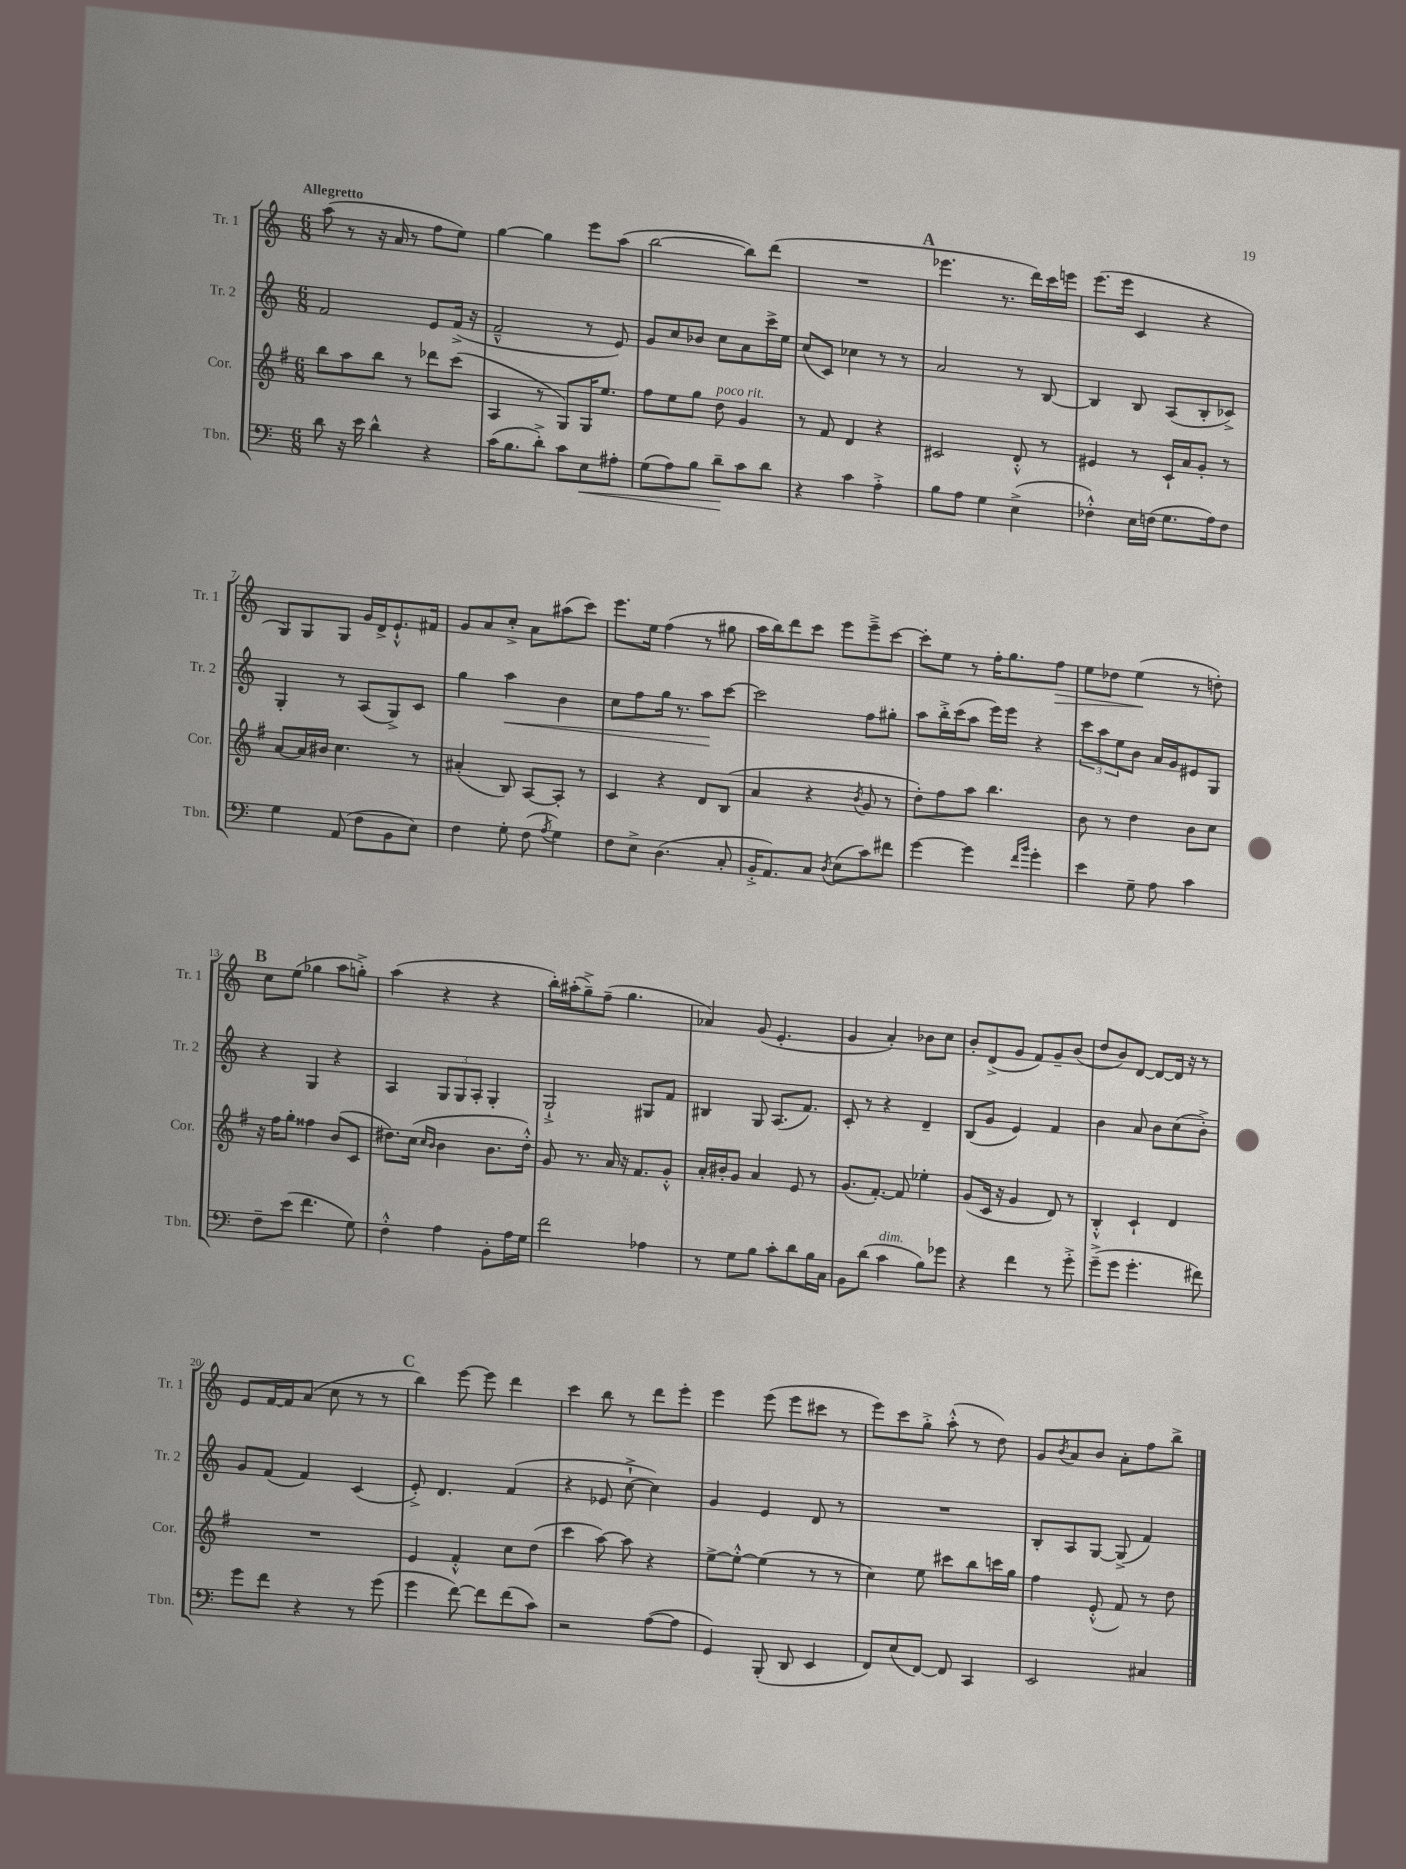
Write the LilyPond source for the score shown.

<<
\new StaffGroup <<
\new Staff = "s0" \with { instrumentName = "Tr. 1" shortInstrumentName = "Tr. 1" } {
    \clef treble \key c \major \numericTimeSignature \time 6/8 \tempo "Allegretto"
    a''8( r8 r16 a'16 r8 f''8 e''8) |
    g''4~ g''4 e'''8 a''8( |
    b''2~ b''8) d'''8( |
    R2. |
    \mark \markup { \bold "A" } ees'''4. r8. d'''16) c'''16 e'''16 |
    e'''8.( e'''16 c'4 r4 |
    g8) g8 g8 g'16 d'16-> e'8.-!-^ fis'16 |
    g'8 a'8 c''8-.-> a'8 ais''8( c'''8) |
    e'''8. e''16 f''4( r8 gis''8 |
    a''16 b''16) d'''8 c'''8 e'''8 e'''8---> c'''8~ |
    c'''8-. e''8 r8 f''16-. g''8. f''8\> |
    e''8 des''8 e''4\!( r8 d''8-.) |
    \mark \markup { \bold "B" } c''8 e''8( ges''4 a''8 g''8-.->) |
    a''4( r4 r4 |
    b''16-.) ais''16-.( g''8--->) f''8--( g''4. |
    aes'4) g'8( e'4.-. |
    g'4 a'4-.) bes'8 c''8 |
    b'8-. d'8->( g'8 f'8) g'8-- b'8( |
    d''8 b'8) d'8~ d'8~ d'16 r16 r8 |
    e'8 f'16~ f'16 a'8( c''8 r8 r8 |
    \mark \markup { \bold "C" } b''4) e'''8~ e'''8 d'''4 |
    c'''4 b''8 r8 d'''8 e'''8-. |
    e'''4 e'''8( e'''8 cis'''8 r8 |
    e'''8) c'''8 g''8-.-> a''8-.-^( r8 d''8) |
    g'8 \acciaccatura { b'8 } a'8 b'8 a'8-. f''8 b''8-> \bar "|." |
}
\new Staff = "s1" \with { instrumentName = "Tr. 2" shortInstrumentName = "Tr. 2" } {
    \clef treble \key c \major \numericTimeSignature \time 6/8
    f'2 e'8 f'16->( r16 |
    f'2---^ r8 e'8) |
    g'8 c''8 bes'8 c''8 a'8 c'''16-> e''16 |
    c''8( c'8) ces''4 r8 r8 |
    \mark \markup { \bold "A" } a'2 r8 b8~ |
    b4 b8 a8( b8-. ces'8->) |
    g4-. r8 a8( g8->) c'8 |
    g''4 a''4\< b'4 |
    c''8 f''8 g''16 r8. a''8\! c'''8~ |
    c'''2 f''8 gis''8-. |
    a''8 b''16-.-> c'''16( a''8 e'''16) e'''16 r4 |
    \tuplet 3/2 { c'''8 a''8 e''8 } b'8 a'16 g'16 eis'8 g8 |
    \mark \markup { \bold "B" } r4 g4 r4 |
    a4 \tuplet 3/2 { g8 g8 a8-. } g4-. |
    g2-!-> gis8 f'8 |
    bis4 g8 a8.( f'8.) |
    c'8-. r8 r4 d'4-- |
    b8( g'8 e'4) f'4 |
    b'4 a'8 b'8 c''8( b'8-.->) |
    g'8 f'8( f'4) c'4( |
    \mark \markup { \bold "C" } e'8-.->) d'4. f'4( |
    r4 ees'8 c''8~-!-> c''4) |
    g'4 e'4 d'8 r8 |
    R2. |
    b8-. a8 g8~ g8->( f'4) \bar "|." |
}
\new Staff = "s2" \with { instrumentName = "Cor." shortInstrumentName = "Cor." } {
    \clef treble \key g \major \numericTimeSignature \time 6/8
    b''8 a''8 b''8 r8 des'''8 c'''8( |
    a4 r8 g8) g16 e''8. |
    fis''8 e''8 g''8 d''8^\markup { \italic "poco rit." } g'4 |
    r8 fis'8 d'4 r4 |
    \mark \markup { \bold "A" } cis'2 d'8-.-^ r8 |
    eis'4 r8 c'16-! a'16 g'8-. r8 |
    a'8~ a'16 bis'16 c''4. r8 |
    ais'4-.( b8) a8~ a8-. r8 |
    c'4 r4 d'8 b8( |
    a'4 r4 \acciaccatura { b'8 } g'8 r8 |
    d''8-.) fis''8 a''8 b''4. |
    b'8 r8 d''4 b'8 c''8 |
    \mark \markup { \bold "B" } r16 fis''16 g''8-. fisis''4 b'8( c'8 |
    dis''8.) c''16( \grace { c''16 b'16 } b'4 b'8. dis''16-.-^) |
    g'8 r8. a'16 r16 fis'8. g'8-.-^ |
    a'16-. bis'16-. g'8 a'4 e'8 r8 |
    g'8.( fis'8.~-.) fis'8 ees''4-. |
    g'8( c'16 r16 g'4 d'8) r8 |
    b4-.-^ c'4-! d'4 |
    R2. |
    \mark \markup { \bold "C" } e'4 fis'4-.-^ c''8 d''8( |
    c'''4 a''8~) a''8 r4 |
    e''8~-> e''8~-.-^ e''4( r8 r8 |
    c''4) e''8 cis'''8 b''8 c'''16 g''16 |
    fis''4 e'8-.-^( fis'8) r8 d''8 \bar "|." |
}
\new Staff = "s3" \with { instrumentName = "Tbn." shortInstrumentName = "Tbn." } {
    \clef bass \key c \major \numericTimeSignature \time 6/8
    d'8 r16 e'16 d'4-^ r4 |
    c'16( b8. d'8-.->) c'8 e8\< ais8-. |
    g8( a8) b8 d'8--\! c'8 d'8 |
    r4 c'4 a4-.-> |
    \mark \markup { \bold "A" } b8 a8 g4 e4->( |
    fes4-.-^) e16 f16( g8. a16) f8 |
    g4 a,8( f8 b,8 e8) |
    f4 g8-. f8( \acciaccatura { a8 } g4) |
    f8 e8-> d4.( c8-. |
    b,16-.-> a,8.) c8 \acciaccatura { d8 } e8( c'8) fis'8 |
    g'4~ g'4 \grace { f'16 b'16 } g'4-. |
    e'4 g8-- a8 c'4 |
    \mark \markup { \bold "B" } f8-- e'8( f'4. g8) |
    f4-.-^ a4 b,8-. a16 g16 |
    f'2 aes4 |
    r8 g8 b8 c'8-. d'8 b16 c16 |
    b,8 d'8( c'4^\markup { \italic "dim." } b8) ges'8 |
    r4 f'4 r8 g'8-.-> |
    g'8--->( g'8 g'4.-. fis'8) |
    g'8 f'8 r4 r8 g'8( |
    \mark \markup { \bold "C" } g'4 f'8~) f'8 f'8( c'8) |
    r2 a8~( a8 |
    g,4) b,,8-.( d,8 e,4 |
    f,8) e8( f,8~) f,8 c,4 |
    e,2 cis4 \bar "|." |
}
>>
>>
